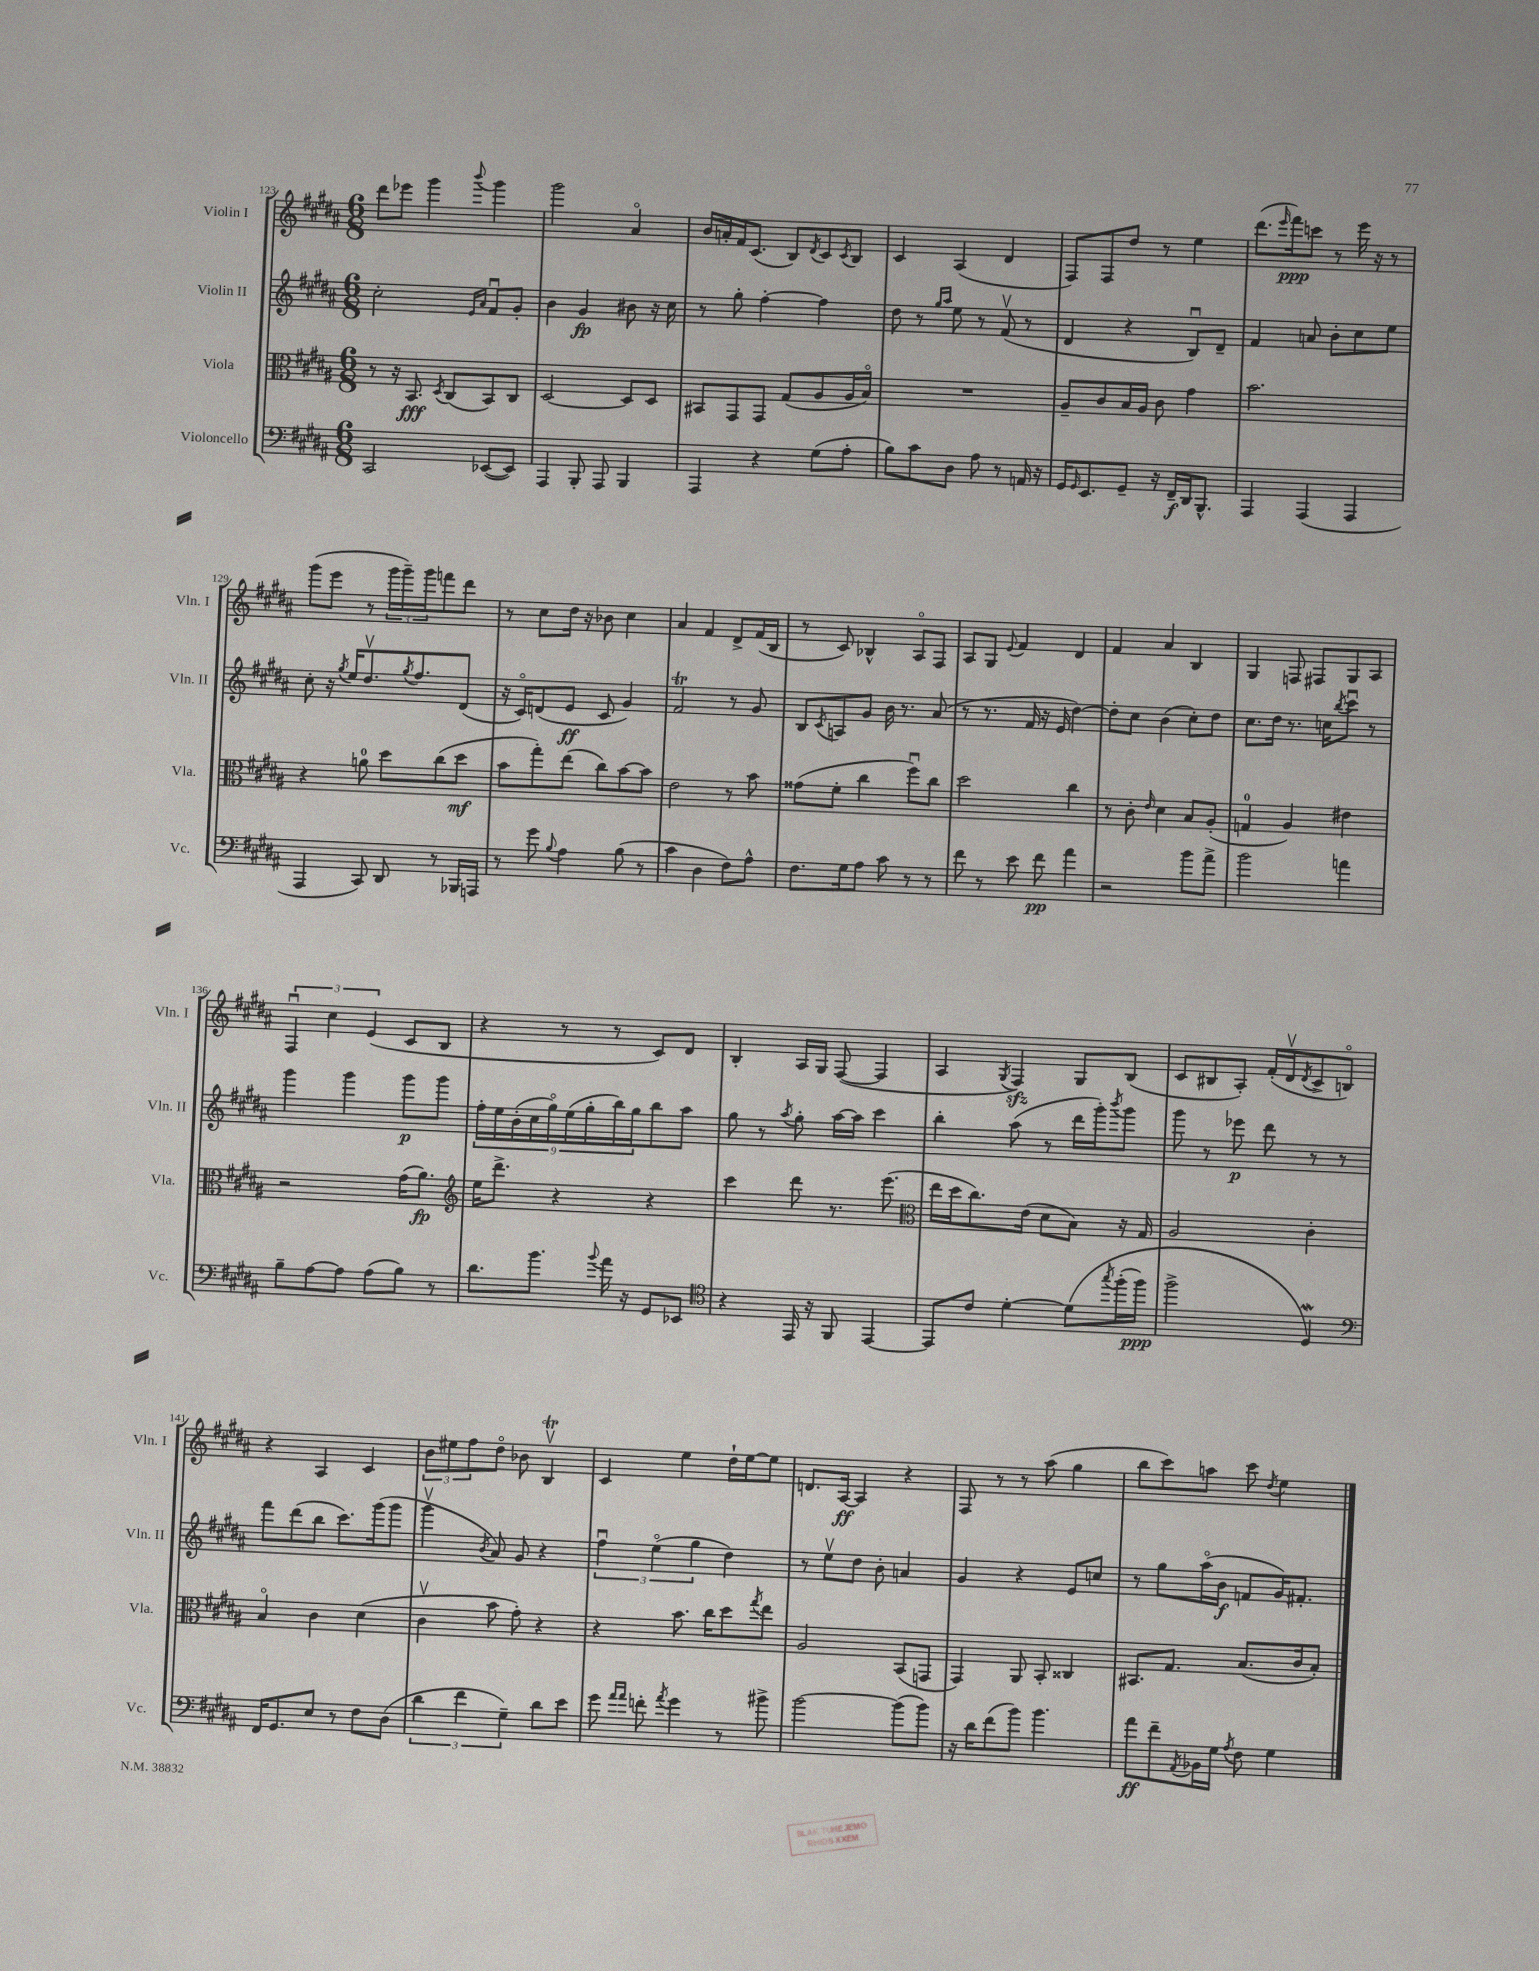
<<
\new StaffGroup <<
\new Staff = "s0" \with { instrumentName = "Violin I" shortInstrumentName = "Vln. I" } {
    \clef treble \key b \major \numericTimeSignature \time 6/8
    dis'''8 ees'''8 gis'''4 \appoggiatura { b'''8 } gis'''4 |
    gis'''2 ais'4\flageolet |
    b'16 a'16-. fis'16 cis'8.( b8) \acciaccatura { dis'8 } cis'8 \acciaccatura { cis'8 } b8 |
    cis'4 ais4( dis'4 |
    fis8) fis8 dis''8 r8 e''4 |
    dis'''8.( \grace { e'''16 } fis'''16\ppp) c'''8 r8 e'''16 r16 r8 |
    gis'''8( e'''8 r8 \tuplet 3/2 { gis'''16 gis'''16--) gis'''16 } f'''8 dis'''8 |
    r8 cis''8 dis''16 r16 bes'8 cis''4 |
    ais'4 fis'4 dis'8-> fis'16( b16 |
    r8 cis'8) bes4-^ ais8\flageolet fis8 |
    ais8 gis8 \appoggiatura { e'8 } fis'4 dis'4 |
    fis'4 ais'4 b4 |
    gis4 f8 fis8 gis8 ais8 |
    \tuplet 3/2 { fis4\downbow cis''4 e'4( } cis'8 b8 |
    r4 r8 r8 cis'8) dis'8 |
    b4-. ais16 gis16 fis8~( fis4 |
    ais4 \acciaccatura { gis8 } fis4\sfz) gis8 b8( |
    cis'8 bis8 ais8-.) fis'16-.( dis'16\upbow \acciaccatura { dis'8 } cis'8-> b8\flageolet) |
    r4 ais4 cis'4 |
    \tuplet 3/2 { b'8 eis''8 fis''8 } dis''8\flageolet bes'8 b4\upbow\trill |
    cis'4 e''4 dis''16-! e''16~ e''8 |
    d'8. ais16~\ff ais4 r4 |
    fis8 r8 r8 ais''8( gis''4 |
    b''8 cis'''8) a''8 cis'''8 \acciaccatura { dis''8 } e''4 \bar "|." |
}
\new Staff = "s1" \with { instrumentName = "Violin II" shortInstrumentName = "Vln. II" } {
    \clef treble \key b \major \numericTimeSignature \time 6/8
    cis''2-. \grace { e'16 ais'16 } fis'8\downbow gis'8-. |
    b'4 gis'4\fp bis'8 r16 cis''16 |
    r8 gis''8-. fis''4~-. fis''4 |
    dis''8 r8 \grace { gis''16 ais''16 } e''8 r8 fis'8\upbow( r8 |
    dis'4 r4 b8\downbow) dis'8-- |
    fis'4 a'8 b'8-. cis''8 e''8 |
    cis''8-. r16 \acciaccatura { gis''8 } e''16 dis''8.\upbow \acciaccatura { gis''8 } fis''8. dis'8( |
    r16 cis'16\flageolet) d'8( e'8\ff cis'8 gis'4) |
    fis'2\trill r8 gis'8 |
    b8 \acciaccatura { cis'8 } a8 gis'8 b'16 r8. ais'8( |
    r8 r8. fis'16 r16 e'16 dis''4~) |
    dis''8-. cis''8 b'4( cis''8-.) dis''8 |
    cis''8. dis''16 r8. c''16 \acciaccatura { b''8 } cis'''8\downbow r8 |
    gis'''4 gis'''4 gis'''8\p gis'''8 |
    \tuplet 9/8 { fis''16-. e''16 b'16-.( cis''16 gis''16\flageolet) e''16( gis''16-. b''16) gis''16 } b''8 ais''8 |
    gis''8 r8 \acciaccatura { ais''8 } gis''8-. ais''16~ ais''16 cis'''4 |
    b''4-. ais''8( r8 dis'''16 gis'''16-.) \acciaccatura { b'''8 } gis'''8 |
    gis'''8 r8 ees'''8\p dis'''8 r8 r8 |
    fis'''8 dis'''8( b''8 cis'''8.) gis'''16( gis'''8 |
    gis'''4\upbow \acciaccatura { b'8 } ais'8) gis'8 r4 |
    \tuplet 3/2 { fis''4\downbow e''4\flageolet( gis''4 } dis''4) |
    r8 e''8\upbow dis''8 b'8-. a'4 |
    gis'4 r4 e'8 c''8 |
    r8 gis''8 ais''16\flageolet( b'16\f f'8 gis'16) fis'8.-. \bar "|." |
}
\new Staff = "s2" \with { instrumentName = "Viola" shortInstrumentName = "Vla." } {
    \clef alto \key b \major \numericTimeSignature \time 6/8
    r8 r16 b,8.\fff \acciaccatura { dis8 } cis8( b,8) cis8 |
    dis2~ dis8 dis8 |
    bis,8 gis,8 gis,8 gis8( ais8 ais16 b16\flageolet) |
    R2. |
    ais8-- cis'8 b16 ais16 cis'8 gis'4 |
    b'2. |
    r4 a'8-0 dis''8 cis''8( dis''8\mf |
    b'8 gis''8-.) e''8( cis''8) b'8~ b'8 |
    e'2 r8 b'8 |
    gisis'8( fis'8-. cis''4 fis''8\downbow) cis''8 |
    dis''2 cis''4 |
    r8 cis'8-. \grace { e'16 } dis'4 b8 ais8-.( |
    g4-0 ais4) eis'4 |
    r2 gis'16( ais'8.\fp) |
    \clef treble e''16 dis'''8.-> r4 r4 |
    cis'''4 dis'''8 r8. e'''8.( |
    \clef alto e''16 dis''16 cis''8.) e'16( dis'8 b8) r16 gis16 |
    ais2 cis'4-. |
    b4\flageolet cis'4 dis'4( |
    cis'4\upbow b'8 gis'8-.) r4 |
    r4 b'8. cis''16 dis''8 \acciaccatura { gis''8 } e''8 |
    ais2 b,8( g,8 |
    gis,4) ais,8 b,8-. cisis4 |
    bis,8. gis8. b8.( cis'16 b8-.) \bar "|." |
}
\new Staff = "s3" \with { instrumentName = "Violoncello" shortInstrumentName = "Vc." } {
    \clef bass \key b \major \numericTimeSignature \time 6/8
    cis,2 ees,8~( ees,8) |
    ais,,4 b,,8-. ais,,8 b,,4 |
    ais,,4 r4 gis8( ais8-. |
    b8) cis'8 dis8 ais8 r8 a,16 r16 |
    gis,16 \grace { gis,16 } e,8. gis,8-- r16 fis,16--\f dis,16 b,,8.-^ |
    ais,,4 ais,,4( ais,,4 |
    ais,,4 cis,8) dis,8 r8 bes,,16 a,,16 |
    r8 gis'8 \appoggiatura { b8 } ais4 b8( r8 |
    cis'4 dis4 fis8) ais8-^ |
    fis8. gis16 ais8 cis'8 r8 r8 |
    fis'8 r8 e'8 fis'8\pp ais'4 |
    r2 b'8 ais'8-> |
    b'2 a'4 |
    b8-- ais8~ ais8 ais8( b8) r8 |
    dis'8. b'8. \appoggiatura { b'8 } ais'16 r16 gis,8 ees,8 |
    \clef tenor r4 e,16 r16 fis,8 e,4~ |
    e,8 cis'8 dis'4~-. dis'8\( \acciaccatura { gis''8 } fis''16-.( fis''16\ppp) |
    fis''2-> dis4\mordent\) |
    \clef bass fis,16 gis,8. e8 r8 fis8 dis8( |
    \tuplet 3/2 { dis'4 fis'4 gis4--) } dis'8 e'8 |
    gis'8 \grace { ais'16 ais'16 } f'8-. \acciaccatura { ais'8 } gis'4 r8 bis'8-> |
    b'2~ b'8( b'8) |
    r16 dis'16 fis'8( b'8) b'4. |
    ais'8\ff fis'8-- \acciaccatura { ais,8 } bes,16 gis16 \acciaccatura { ais8 } fis8 gis4 \bar "|." |
}
>>
>>
\layout { \context { \Score currentBarNumber = #123 } }
